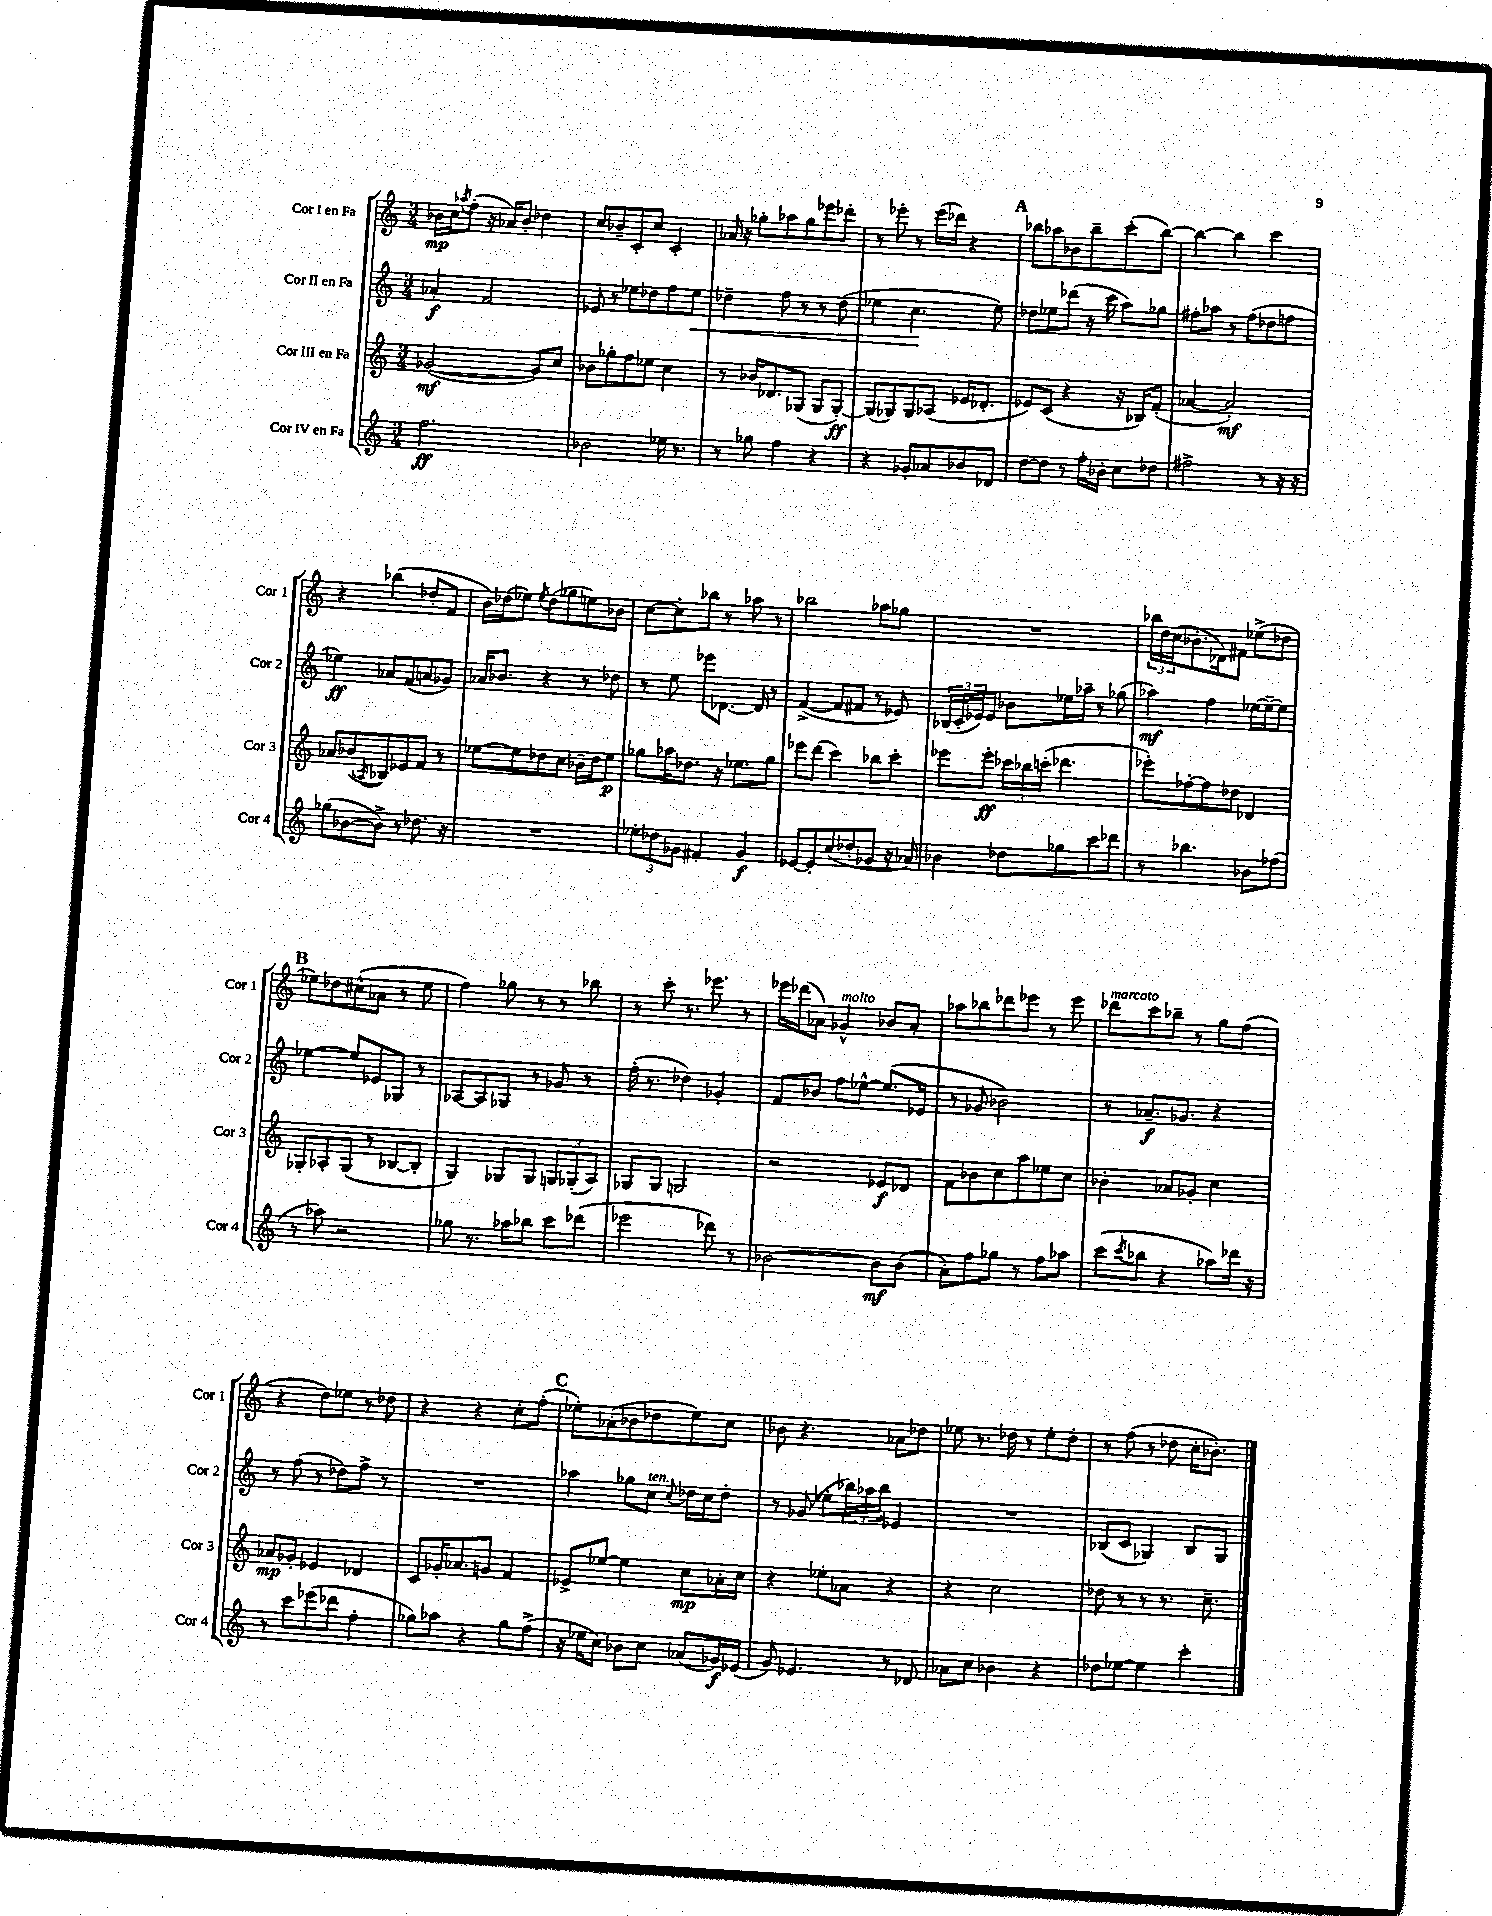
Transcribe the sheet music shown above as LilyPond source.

<<
\new StaffGroup <<
\new Staff = "s0" \with { instrumentName = "Cor I en Fa" shortInstrumentName = "Cor 1" } {
    \clef treble \key c \major \numericTimeSignature \time 3/4
    bes'16\mp c''16 \acciaccatura { aes''8 } f''8-.( r16 aes'16) bes'8-. des''4 |
    c''8 bes'8-- c'8-. c''8 c'4-. |
    aes'16 r16 ges''8-. aes''8 ges''8 ees'''8 des'''8-. |
    r8 ees'''8-. r8 ees'''16( des'''16) r4 |
    \mark \markup { \bold "A" } bes''8 aes''8 bes'8 bes''8-- c'''8-.( bes''8~) |
    bes''4~ bes''4 c'''4 |
    r4 bes''4( des''8-. f'8 |
    b'16) des''16( ees''8) \acciaccatura { ees''8 } des''8( ges''8 e''8) bes'8 |
    c''8~ c''8-. bes''8 r8 aes''8 r8 |
    bes''2 aes''8 ges''8 |
    R2. |
    \tuplet 3/2 { bes''16 d''16 c''16( } bes'8.-. des'16) fis'8 ees''8->( des''8 |
    \mark \markup { \bold "B" } ees''8) des''8 cis''8-^( aes'8 r8 ees''8 |
    f''4) ges''8 r8 r8 bes''8 |
    r8 c'''8-. r8. ees'''8. r8 |
    ees'''16 des'''16( aes'8) ges'4-^^\markup { \italic "molto" } bes'8 aes'8-. |
    aes''8 bes''8 des'''8 ees'''8 r8 ees'''8 |
    des'''8^\markup { \italic "marcato" } c'''8 bes''8-- r8 g''8 f''8( |
    r4 d''8) ees''8 r8 des''8 |
    r4 r4 c''8-. f''8-.( |
    \mark \markup { \bold "C" } ees''8-.) aes'8-.( bes'8 des''8 ees''8) c''8 |
    bes'8 r4. aes'8 des''8 |
    ees''8 r8. des''16 r8 ees''8-. des''8-. |
    r8 f''8( r8 des''8 c''16-. bes'8.-.) \bar "|." |
}
\new Staff = "s1" \with { instrumentName = "Cor II en Fa" shortInstrumentName = "Cor 2" } {
    \clef treble \key c \major \numericTimeSignature \time 3/4
    aes'4-.\f f'2 |
    ees'8 r8 ees''8 des''8 f''8 ees''8\< |
    des''4-- f''8 r8 r8 des''8( |
    ees''4 c''4.\! ees''8) |
    \mark \markup { \bold "A" } des''8 ees''8 des'''8( r16 c'''16 a''8) ges''8 |
    fis''8-. aes''8 r8 fis''8( des''8 f''8 |
    ees''4\ff) aes'8 f'8( a'8 ges'8) |
    aes'16 bes'8. r4 r8 des''8 |
    r8 e''8 ees'''8 des'8.~ des'16 r8 |
    f'4~->( f'8 fis'8 r8 ees'8) |
    \tuplet 3/2 { bes16( c'16-. ees'16) } ees'8 bes'8 ees''16 aes''16-- r8 ges''8( |
    aes''4\mf) f''4 ees''16~ ees''16~-- ees''8 |
    \mark \markup { \bold "B" } ees''4~ ees''8 ees'8 ges8 r8 |
    aes8~ aes8 ges8 r8 ges'8 r8 |
    f''16-.( r8. des''4) ges'4-. |
    f'8 bes'8 f''8 ees''8~-^ ees''8.( ees'16 |
    r8 ges'8 bes'2) |
    r8 aes'8.--\f ges'8. r4 |
    r8 f''8( r8 des''8) f''8-> r8 |
    R2. |
    \mark \markup { \bold "C" } aes''4 ges''8 c''8^\markup { \italic "ten." } \appoggiatura { c''8 } des''16 c''16 des''8-. |
    r8 ges'8( ees''8-. \tuplet 3/2 { bes''16) aes''16 bes''16 } ees'4 |
    R2. |
    bes8( c'8 ges4) bes8 ges8 \bar "|." |
}
\new Staff = "s2" \with { instrumentName = "Cor III en Fa" shortInstrumentName = "Cor 3" } {
    \clef treble \key c \major \numericTimeSignature \time 3/4
    ges'2~\mf( ges'8) c''8 |
    bes'8 ges''8-. f''8 ees''8 c''4 |
    r8 bes'16 des'8. ges8( ges8 ges8~-.\ff) |
    ges8( ges8) ges8 aes8( ees'16 des'8.-. |
    \mark \markup { \bold "A" } ees'8) c'8( r4 r16 bes16) f'8-.( |
    aes'4~ aes'2-.\mf) |
    aes'8 bes'8( \acciaccatura { aes8 } bes8) ees'8 f'8 r8 |
    ees''8~ ees''8 des''8 c''8 bes'16-- des''16 ees''8\p |
    ges''8 aes''16 des''8. r16 ees''8. ges''8 |
    ees'''8 d'''8( c'''4) bes''8 c'''8-. |
    ees'''8 ees'''8-.\ff \tuplet 3/2 { ces'''16 bes''16 c'''16-.( } des'''4. |
    ees'''8-.) fes''8~-. fes''8 des''8 des'4 |
    \mark \markup { \bold "B" } ges8-. aes8-. ges8( r8 bes8~ bes8-. |
    g4) ges8 ges8 \tuplet 3/2 { g8 ges8-.( a8) } |
    ges8 ges8 g2 |
    r2 ees'8\f des'8 |
    f'8 bes'8 c''8 a''8 ees''8 c''8 |
    bes'4-. aes'8 ges'8-. c''4 |
    aes'8\mp ges'8-. ees'4 des'4 |
    c'8 ges'16-. aes'8. g'8 f'4 |
    \mark \markup { \bold "C" } ees'8-> ees''8~ ees''4 c''8\mp aes'16-. c''16 |
    r4 ees''8-. aes'8 r4 |
    r4 c''2 |
    des''8 r8 r8 r8. c''8.-- \bar "|." |
}
\new Staff = "s3" \with { instrumentName = "Cor IV en Fa" shortInstrumentName = "Cor 4" } {
    \clef treble \key c \major \numericTimeSignature \time 3/4
    f''2.\ff |
    bes'2 ees''16 r8. |
    r8 ges''8 f''4 r4 |
    r4 ges'8-. aes'8 bes'8 des'8 |
    \mark \markup { \bold "A" } d''8~ d''8 r8 f''16-. bes'16-. c''8 des''8 |
    fis''2-> r8 r16 r16 |
    ges''8( bes'8~ bes'8->) r8 des''8. r16 |
    R2. |
    \tuplet 3/2 { ees''8-. des''8 ges'8 } fis'4-. ges'4\f |
    ees'8~ ees'8-. c''8( des''8-. ges'8 r16 aes'16) |
    bes'4 des''8 ges''8 c'''8 des'''8 |
    r8 bes''4. bes'8 fes''8( |
    \mark \markup { \bold "B" } r8 aes''8) r2 |
    ges''8 r8. aes''16 bes''8 c'''8 des'''8( |
    ees'''2 des'''8) r8 |
    bes'2~ bes'8\mf bes'8( |
    a'8-.) f''8 ges''8 r8 f''8 aes''8 |
    c'''8( \acciaccatura { c'''8 } bes''8 r4 aes''8) des'''16 r16 |
    r8 c'''8 ees'''8( des'''8 f''4-. |
    ges''8) aes''8 r4 ges''8 f''8->( |
    \mark \markup { \bold "C" } r16 ees''16 c''8) bes'8 c''8 aes'8( ges'16\f) ees'16( |
    g'8) ees'4. r8 des'8 |
    aes'8 c''8 bes'4 r4 |
    des''8 ees''8~ ees''4 c'''4-. \bar "|." |
}
>>
>>
\layout { \context { \Score \remove "Bar_number_engraver" } }
